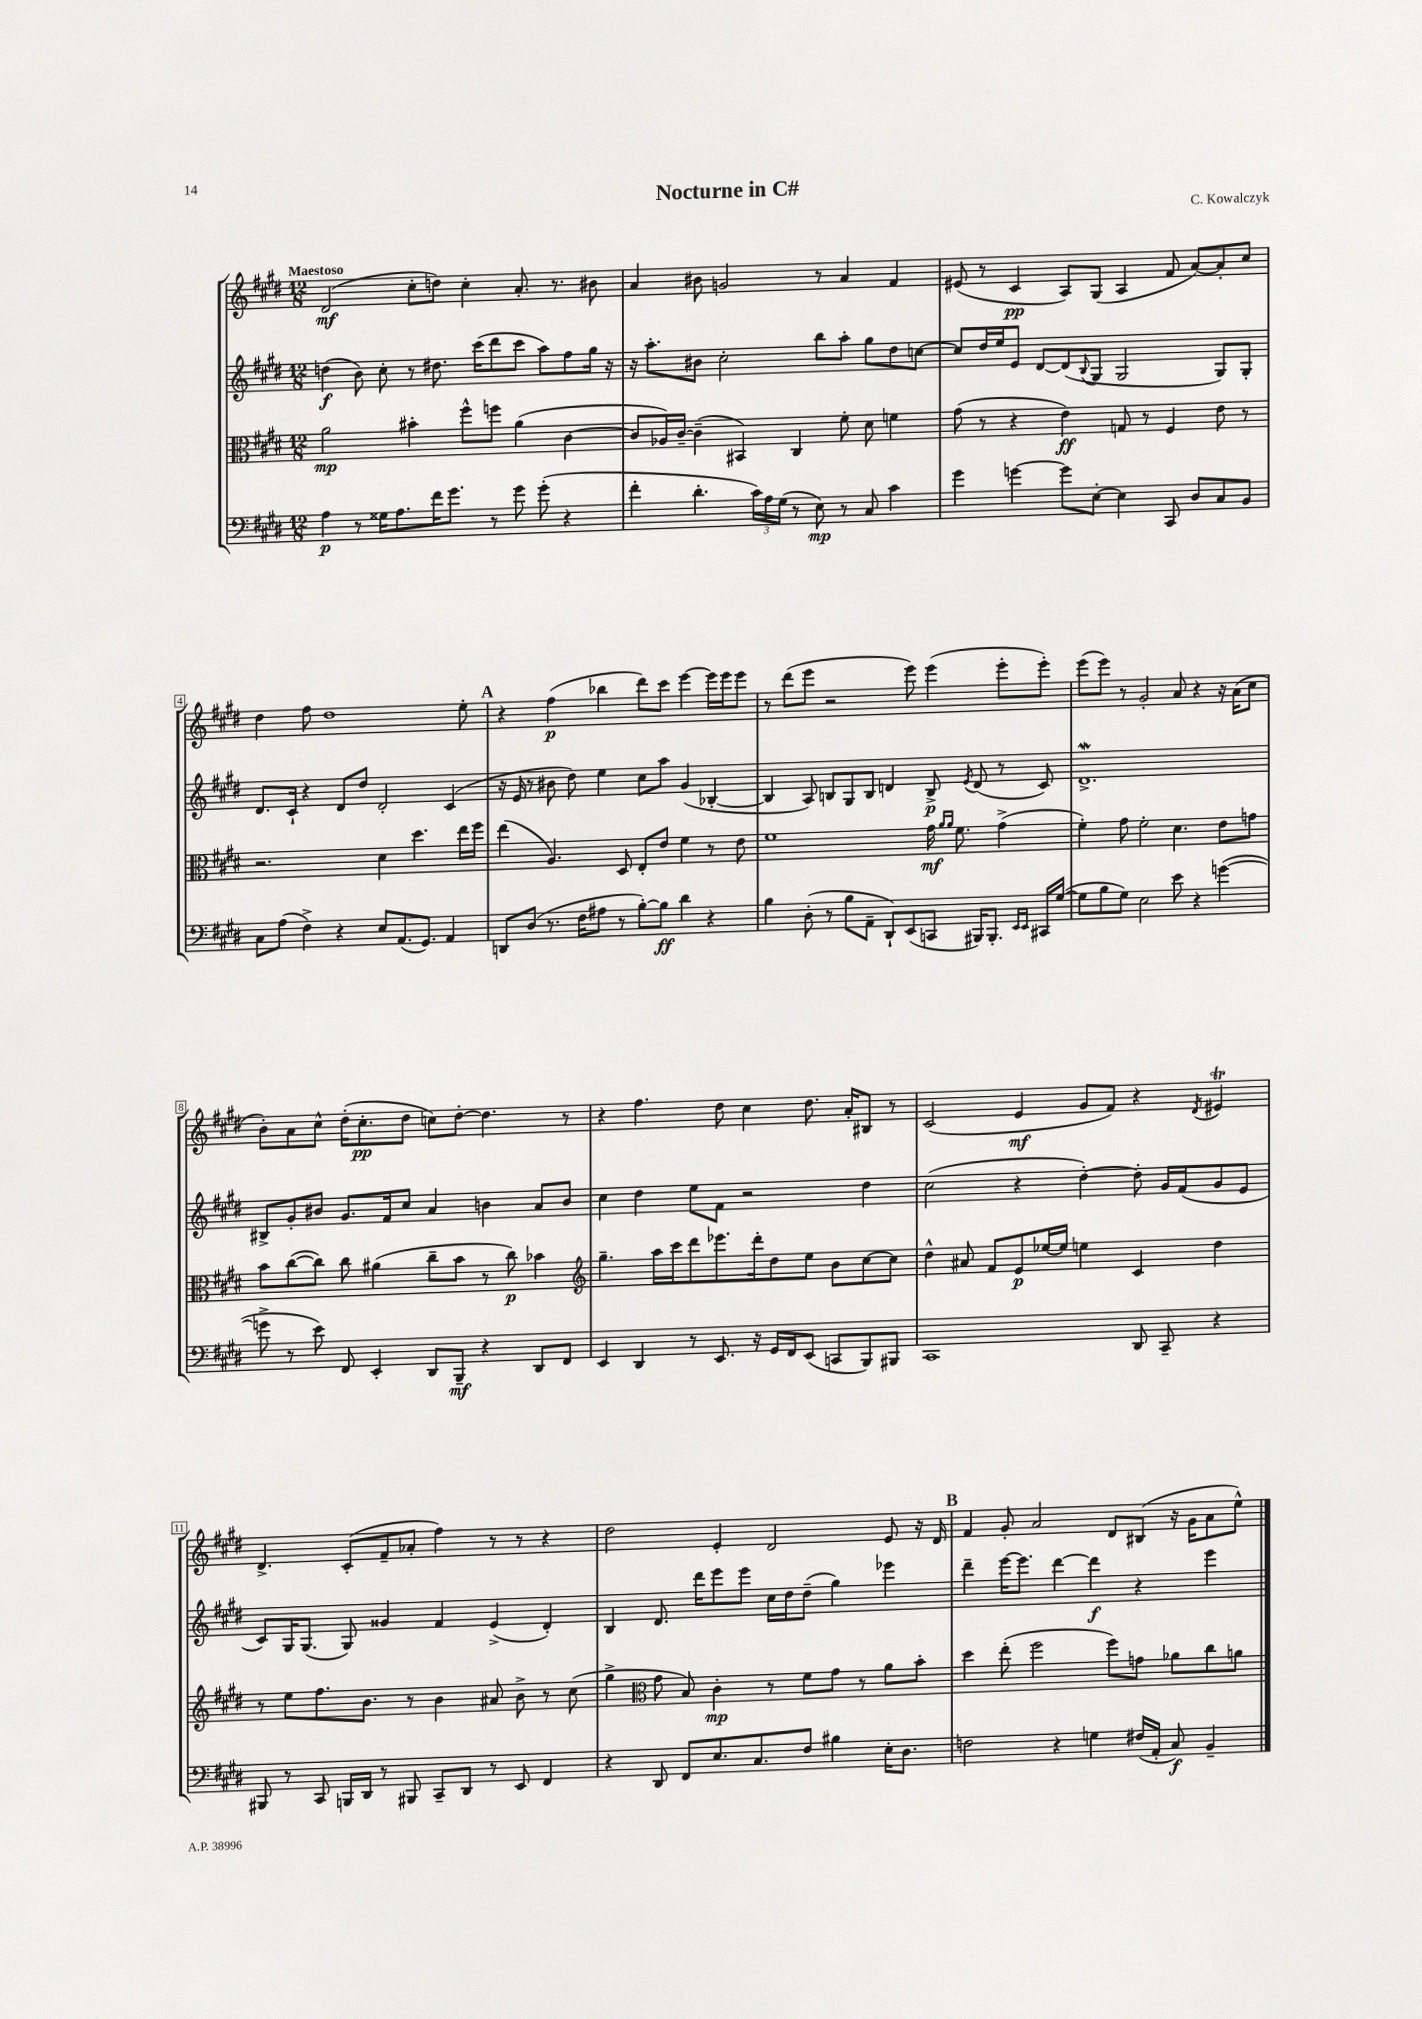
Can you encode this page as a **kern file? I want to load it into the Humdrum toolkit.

**kern	**dynam	**kern	**dynam	**kern	**dynam	**kern	**dynam
*part4	*part4	*part3	*part3	*part2	*part2	*part1	*part1
*staff4	*staff4	*staff3	*staff3	*staff2	*staff2	*staff1	*staff1
*clefF4	*	*clefC3	*	*clefG2	*	*clefG2	*
*k[f#c#g#d#]	*	*k[f#c#g#d#]	*	*k[f#c#g#d#]	*	*k[f#c#g#d#]	*
*M12/8	*	*M12/8	*	*M12/8	*	*M12/8	*
=1	=1	=1	=1	=1	=1	=1	=1
!	!	!	!	!	!	!LO:TX:a:B:t=Maestoso	!
4A\	p	2a\	mp	(4ddn\	f	(2d#/	mf
8r	.	.	.	8b\)	.	.	.
16G##X\KL	.	.	.	8cc#'\	.	.	.
8.A\	.	.	.	.	.	.	.
.	.	4b#X'\	.	8r	.	8cc#'\L	.
16f#\K	.	.	.	8.dd#X\	.	8ddn\J)	.
8.g#\J	.	.	.	.	.	.	.
.	.	8ff#^^\L	.	.	.	4cc#'\	.
.	.	.	.	(16ccc#\KL	.	.	.
8r	.	8ffn\J	.	8ddd#\	.	.	.
8g#\	.	(4a\	.	8ccc#\J	.	8.a'/	.
(8g#'\	.	.	.	8aa\L)	.	.	.
.	.	.	.	.	.	8.r	.
4r	.	[4c#\	.	8ff#\	.	.	.
.	.	.	.	16gg#\Jk	.	8b#X\	.
.	.	.	.	16r	.	.	.
=2	=2	=2	=2	=2	=2	=2	=2
4f#'\	.	8c#/L]	.	16r	.	4a/	.
.	.	.	.	8.aa'\L	.	.	.
.	.	16A-X/L)	.	.	.	.	.
.	.	[16c#~/JJ	.	.	.	.	.
4.d#'\	.	(4c#~\]	.	8b#X\J	.	8b#X\	.
.	.	.	.	2cc#'\	.	2gn/	.
.	.	4BB#X/)	.	.	.	.	.
24c#\LL)	.	.	.	.	.	.	.
24A\	.	.	.	.	.	.	.
(24G#\JJ	.	.	.	.	.	.	.
8r	.	4C#/	.	.	.	.	.
8E\)	mp	.	.	8bb\L	.	8r	.
8r	.	8f#'\	.	8aa'\J	.	4a/	.
8C#/	.	8d#\	.	8gg#\L	.	.	.
4c#\	.	4fn\	.	8dd#\	.	4f#/	.
.	.	.	.	[8ccn\J	.	.	.
=3	=3	=3	=3	=3	=3	=3	=3
4g#\	.	(8g#\	.	8cc/L]	.	(8e#X/	.
.	.	8r	.	16dd#/L	.	8r	.
.	.	.	.	16ee/J	.	.	.
[4gn\	.	4r	.	8e/J	.	4c#/	pp
.	.	.	.	[8d#/L	.	.	.
8g\L]	.	4e\)	ff	(8d#/]	.	8A/L)	.
.	.	.	.	8qqB/	.	.	.
[8E'\J	.	.	.	8G#/J	.	(8G#/J	.
4E\]	.	8Gn/	.	2G#/	.	4A/	.
.	.	8r	.	.	.	.	.
8CC#/	.	4F#/	.	.	.	8f#/	.
8D#/L	.	.	.	.	.	[8a/L)	.
8C#/	.	8e\	.	8G#/L)	.	8a'/]	.
8BB/J	.	8r	.	8G#'/J	.	8cc#/J	.
!!LO:LB:g=z
=4	=4	=4	=4	=4	=4	=4	=4
8C#\L	.	2.r	.	8.d#/L	.	4dd#\	.
(8A\J	.	.	.	.	.	.	.
.	.	.	.	16c#`/Jk	.	.	.
4F#^\)	.	.	.	4r	.	8ff#\	.
.	.	.	.	.	.	1dd#	.
4r	.	.	.	8d#/L	.	.	.
.	.	.	.	8dd#/J	.	.	.
8E/L	.	4d#\	.	2d#'/	.	.	.
(8.AA/	.	.	.	.	.	.	.
.	.	4.dd#\	.	.	.	.	.
8.GG#/J)	.	.	.	.	.	.	.
4AA/	.	.	.	(4c#/	.	.	.
.	.	16ee\LL	.	.	.	8ee'\	.
.	.	16ff#\JJ	.	.	.	.	.
!!LO:REH:place=s1:t=A
=5	=5	=5	=5	=5	=5	=5	=5
8DDn/L	.	(4ee\	.	16r	.	4r	.
.	.	.	.	16e/	.	.	.
(8D#/J	.	.	.	8r	.	.	.
8.r	.	4.A/)	.	8b#X\	.	(4ff#\	p
.	.	.	.	8dd#\)	.	.	.
16F#\KL	.	.	.	.	.	.	.
8A#X\J	.	.	.	4ee\	.	4bb-X\	.
8r	.	8D#/	.	.	.	.	.
[8B'\L)	.	8E'/L	.	8cc#\L	.	8ddd#\L)	.
8B\J]	ff	8e/J	.	8aa\J	.	8ccc#\J	.
4d#\	.	4f#\	.	(4g#/	.	[4eee\	.
4r	.	8r	.	[4B-X'/	.	16eee\LL]	.
.	.	.	.	.	.	16eee\J	.
.	.	8e\	.	.	.	8eee\J	.
=6	=6	=6	=6	=6	=6	=6	=6
4B\	.	1f#	.	4B-/]	.	8r	.
.	.	.	.	.	.	(8ddd#\L	.
(8D#'\	.	.	.	8A/)	.	8eee\J	.
8r	.	.	.	8Bn/L	.	2r	.
8B\L	.	.	.	8G#/	.	.	.
8AA~\J	.	.	.	8B/J	.	.	.
8DD#`/L)	.	.	.	4dn/	.	.	.
(8EE/	.	.	.	.	.	8eee\)	.
8CCn/J	.	16g#\	mf	8B^/	p	(4eee\	.
.	.	16qqa/LL	.	.	.	.	.
.	.	16qqa/JJ	.	.	.	.	.
.	.	8.f#\	.	.	.	.	.
.	.	.	.	8qe/	.	.	.
16BBB#X/KL)	.	.	.	(8d/	.	.	.
8.BBB#'/J	.	.	.	.	.	.	.
.	.	(4g#^\	.	8r	.	8eee'\L	.
16qqEE/LL	.	.	.	.	.	.	.
16qqEE/JJ	.	.	.	.	.	.	.
16CC#X/LL	.	.	.	8c#/)	.	8eee'\J)	.
([16G#/JJ	.	.	.	.	.	.	.
=7	=7	=7	=7	=7	=7	=7	=7
8G#\L]	.	4f#'\)	.	1.d#W^	.	(8eee\L	.
8B\	.	.	.	.	.	8eee\J)	.
8G#\J)	.	8g#\	.	.	.	8r	.
2E\	.	2f#'\	.	.	.	2g#'/	.
8e\	.	4.d#\	.	.	.	8a/	.
4r	.	.	.	.	.	4r	.
([4gn\	.	8e\L	.	.	.	16r	.
.	.	.	.	.	.	(16a\KL	.
.	.	8gn\J	.	.	.	8cc#\J	.
!!LO:LB:g=z
=8	=8	=8	=8	=8	=8	=8	=8
8gn^\]	.	8b\L	.	8B#X^/L	.	8b'\L)	.
8r	.	([8cc#\	.	8g#'/	.	8a\	.
8e\)	.	8cc#\J])	.	8b#X/J	.	8cc#^^\J	.
8FF#/	.	8cc#\	.	8.g#/L	.	(16dd#'\KL	.
.	.	.	.	.	.	8.cc#'\	pp
4EE'/	.	(4a#X\	.	.	.	.	.
.	.	.	.	16f#/k	.	.	.
.	.	.	.	8cc#/J	.	8dd#\J	.
8DD#/L	.	8cc#~\L	.	4a/	.	8ccn\L)	.
8BBB~/J	mf	8b\J	.	.	.	[8dd#'\J	.
4r	.	8r	.	4bn\	.	4.dd#\]	.
.	.	8cc#\)	p	.	.	.	.
8DD#/L	.	4b-X\	.	8a/L	.	.	.
8FF#/J	.	.	.	8b/J	.	8r	.
=9	=9	=9	=9	=9	=9	=9	=9
*	*	*clefG2	*	*	*	*	*
4EE/	.	4.gg#~\	.	4cc#\	.	4r	.
4DD#/	.	.	.	4dd#\	.	4.ff#\	.
.	.	16aa\LL	.	.	.	.	.
.	.	16ccc#\J	.	.	.	.	.
8r	.	8ddd#\	.	8ee\L	.	.	.
8.EE/	.	8.eee-X\	.	8f#\J	.	8dd#\	.
.	.	.	.	2r	.	4cc#\	.
16r	.	16ddd#'\k	.	.	.	.	.
16GG#/LL	.	8dd#\	.	.	.	.	.
16FF#/J	.	.	.	.	.	.	.
(8EE/J	.	8ee\J	.	.	.	8.dd#\	.
8CCn/L	.	8b\L	.	.	.	.	.
.	.	.	.	.	.	16a'/KL	.
8BBB/)	.	[8cc#\	.	4dd#\	.	8B#X/J	.
8BBB#X/J	.	8cc#\J]	.	.	.	8r	.
=10	=10	=10	=10	=10	=10	=10	=10
1CC#	.	4dd#^^\	.	(2cc#\	.	(2c#/	.
.	.	8a#X/	.	.	.	.	.
.	.	8f#/L	.	.	.	.	.
.	.	8e/	p	4r	.	4e/	mf
.	.	[16ee-X/L	.	.	.	.	.
.	.	16ee-/JJ]	.	.	.	.	.
.	.	4een\	.	[4dd#'\)	.	8g#/L	.
.	.	.	.	.	.	8f#/J)	.
8DD#/	.	4c#/	.	8dd#'\]	.	4r	.
8CC#~/	.	.	.	16g#/LL	.	.	.
.	.	.	.	(16f#/J	.	.	.
.	.	.	.	.	.	8qd#/	.
4r	.	4dd#\	.	8g#/	.	4e#Xt/	.
.	.	.	.	8e/J	.	.	.
!!LO:LB:g=z
=11	=11	=11	=11	=11	=11	=11	=11
8BBB#X/	.	8r	.	8c#/L)	.	4.d#^/	.
8r	.	8ee\L	.	16G#/K	.	.	.
.	.	.	.	(8.G#/J	.	.	.
8CC#/	.	8.ff#\	.	.	.	.	.
16BBBn/LL	.	.	.	8G#/)	.	(8c#'/L	.
16DD#/JJ	.	8.b\J	.	.	.	.	.
8r	.	.	.	4g##X/	.	8f#~/	.
8BBB#X/	.	8r	.	.	.	8a-X'/J	.
8CC#~/L	.	4b\	.	4f#/	.	4ff#\)	.
8DD#/J	.	.	.	.	.	.	.
8r	.	8a#X/	.	(4e^/	.	8r	.
8EE/	.	8b^\	.	.	.	8r	.
4FF#/	.	8r	.	4d#'/)	.	4r	.
.	.	(8cc#\	.	.	.	.	.
=12	=12	=12	=12	=12	=12	=12	=12
4r	.	4gg#^\	.	4B/	.	2dd#\	.
*	*	*clefC3	*	*	*	*	*
8DD#/	.	8g#\	.	8.d#/	.	.	.
8FF#/L	.	8B/)	.	.	.	.	.
.	.	.	.	16ddd#\KL	.	.	.
8.E/	.	4c#'\	mp	8eee\	.	4e'/	.
.	.	.	.	8eee\J	.	.	.
8.C#/	.	.	.	.	.	.	.
.	.	8r	.	16cc#\LL	.	2d#/	.
.	.	.	.	16dd#\J	.	.	.
8F#/J	.	8f#\L	.	(8dd#~\J	.	.	.
4B#X\	.	8g#\J	.	4gg#\)	.	.	.
.	.	8r	.	.	.	.	.
16E'\KL	.	8a\L	.	4eee-X\	.	8e/	.
8.D#\J	.	.	.	.	.	.	.
.	.	8b'\J	.	.	.	16r	.
.	.	.	.	.	.	16d#/	.
!!LO:REH:place=s1:t=B
=13	=13	=13	=13	=13	=13	=13	=13
2Fn\	.	4dd#\	.	4ddd#~\	.	4f#/	.
.	.	(8ee'\	.	[16eee\KL	.	8g#'/	.
.	.	.	.	8.eee\J]	.	.	.
.	.	2ff#\	.	.	.	2a/	.
4r	.	.	.	[4ddd#\	.	.	.
4Gn\	.	.	.	4ddd#\]	f	.	.
.	.	8ff#\L)	.	.	.	8d#/L	.
(16F#X/LL	.	8gn\J	.	4r	.	(8B#X/J	.
16AA'/JJ	.	.	.	.	.	.	.
8C#/)	f	8a-X\L	.	.	.	16r	.
.	.	.	.	.	.	16g#\KL	.
4BB~/	.	8cc#\	.	4eee\	.	8a\	.
.	.	8an\J	.	.	.	8ee^^\J)	.
==	==	==	==	==	==	==	==
*-	*-	*-	*-	*-	*-	*-	*-
